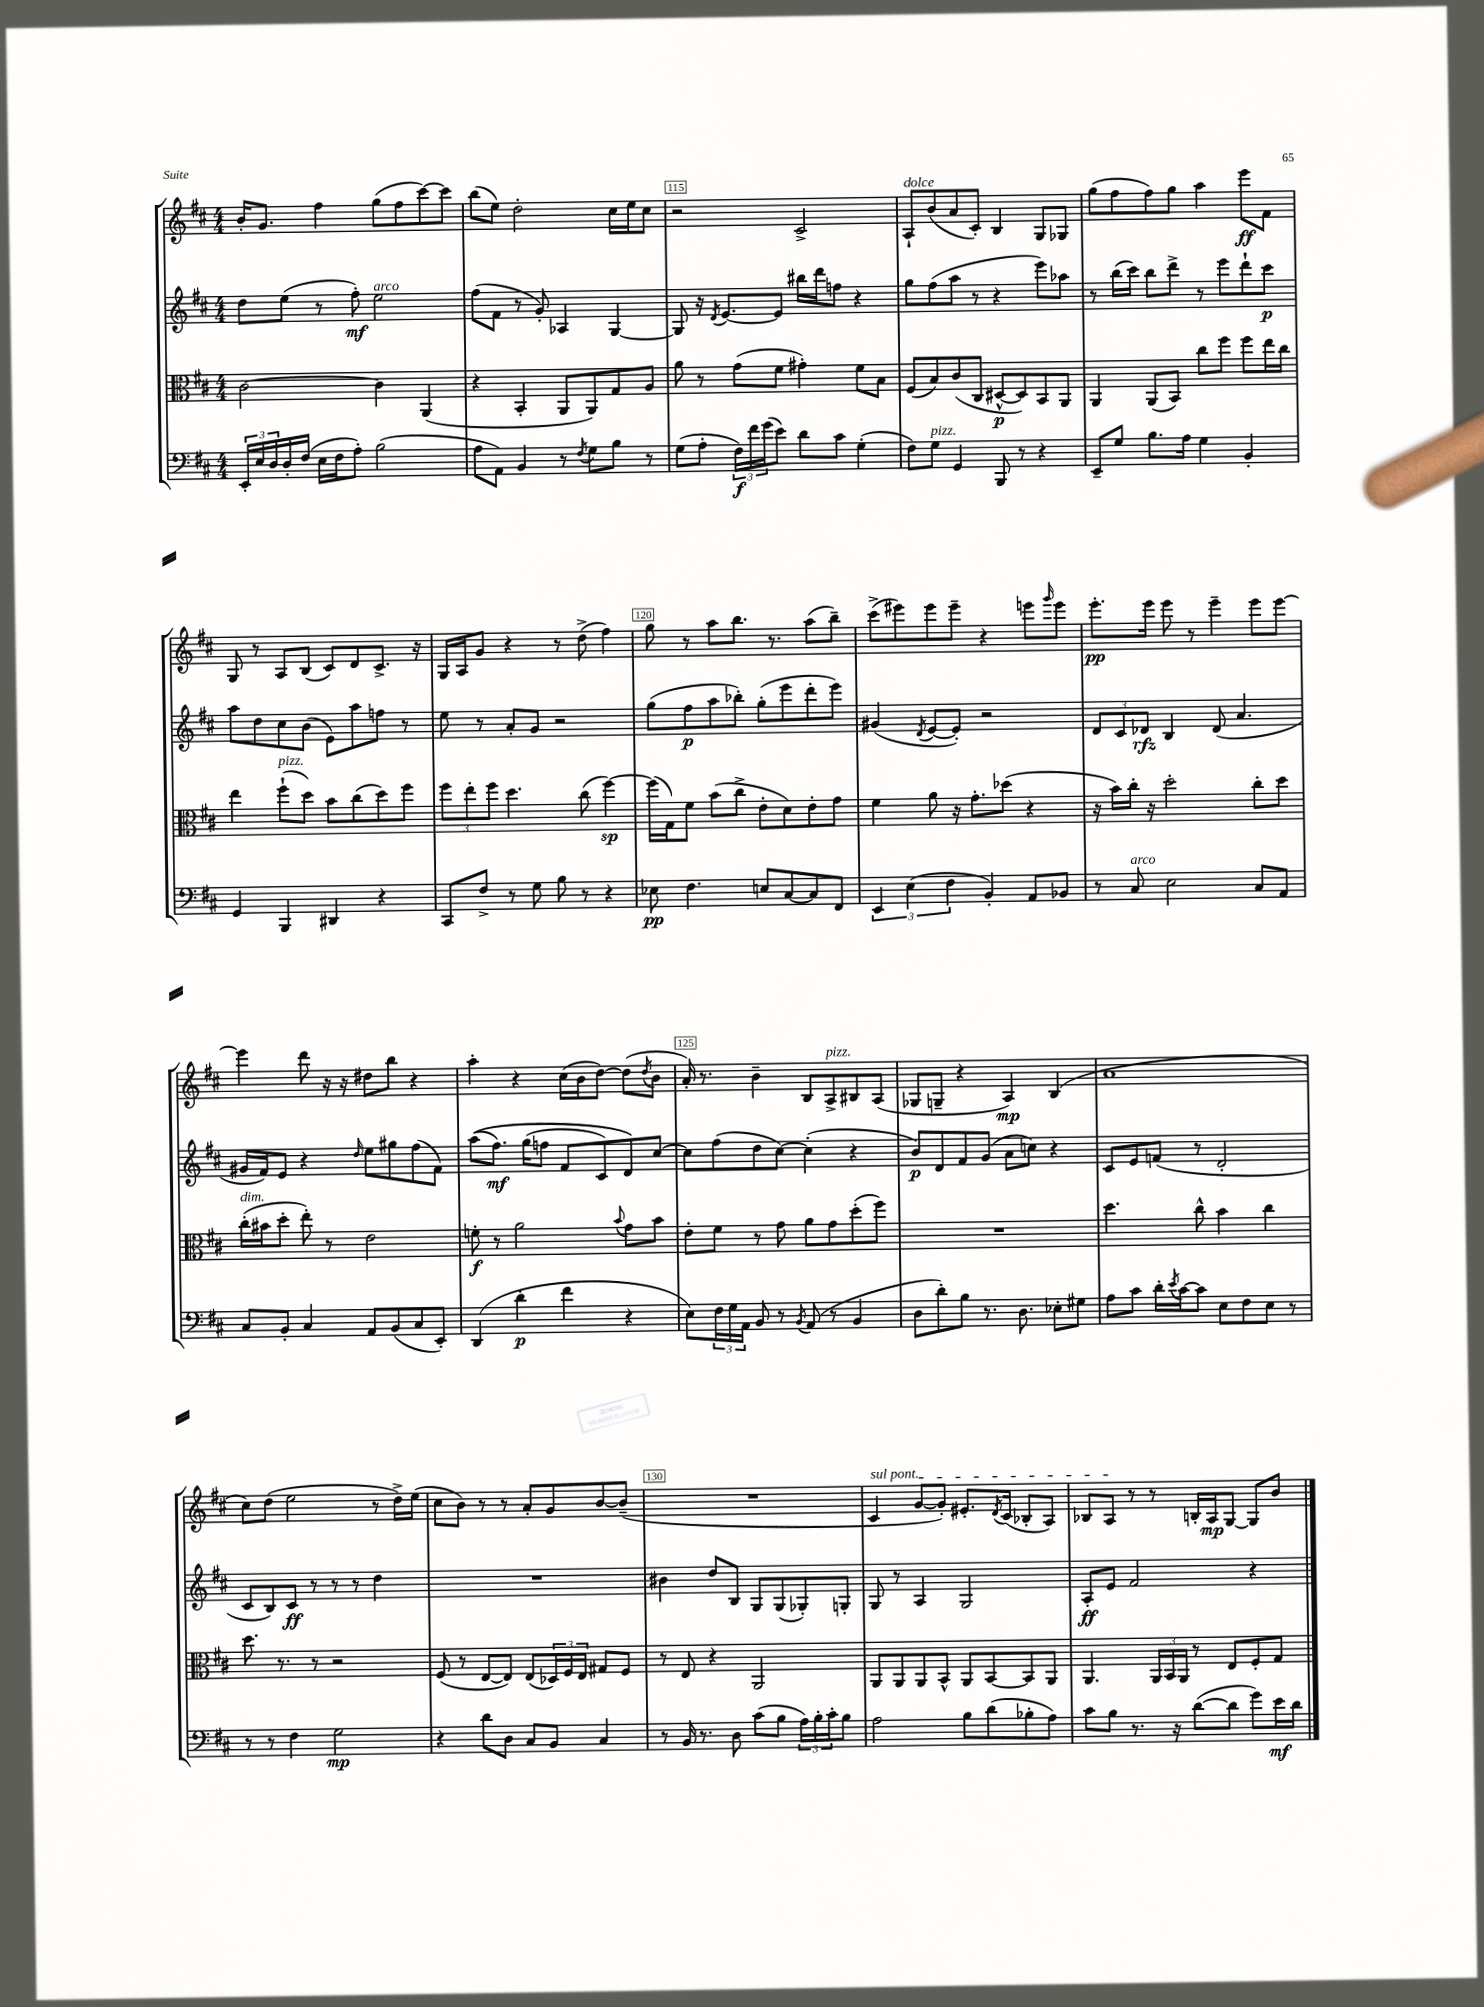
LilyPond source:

<<
\new StaffGroup <<
\new Staff = "s0" {
    \clef treble \key d \major \numericTimeSignature \time 4/4
    b'16-. g'8. fis''4 g''8( fis''8 cis'''8~) cis'''8 |
    b''8( e''8) d''2-. cis''16 e''16 cis''8 |
    r2 cis'2-> |
    a8-!^\markup { \italic "dolce" } b'8( a'8 cis'8-.) b4 g8 ges8 |
    g''8( fis''8 fis''8) g''8 a''4 e'''8\ff fis'8 |
    g8 r8 a8 b8( cis'8) d'8 cis'8.-> r16 |
    g16 a16 g'8 r4 r8 d''8->( fis''4) |
    g''8 r8 a''8 b''8. r8. a''8( b''8--) |
    cis'''8->( eis'''8) eis'''8 eis'''8-- r4 e'''8 \grace { g'''16 } e'''8 |
    e'''8.-.\pp e'''16 e'''8 r8 e'''4-- e'''8 e'''8~ |
    e'''4 d'''8 r16 r16 dis''8 b''8 r4 |
    a''4-. r4 cis''16( b'16 d''8~) d''8( \acciaccatura { d''8 } b'8 |
    a'16-.) r8. b'4-- b8 a8->^\markup { \italic "pizz." } bis8 a8( |
    ges8 g8-- r4 a4\mp) b4( |
    a'1 |
    cis''8) d''8( e''2 r8 d''16->) e''16( |
    cis''8 b'8) r8 r8 a'8-. g'8 b'8~ b'8--( |
    R1 |
    \once \override TextSpanner.bound-details.left.text = \markup { \italic "sul pont." } cis'4\startTextSpan g'8~ g'8-.) eis'8.-. \acciaccatura { d'8 } cis'16( bes8-. a8) |
    bes8 a8\stopTextSpan r8 r8 b16-. a16\mp g8~ g8 b'8 \bar "|." |
}
\new Staff = "s1" {
    \clef treble \key d \major \numericTimeSignature \time 4/4
    d''8 e''8( r8 fis''8-.\mf) e''2^\markup { \italic "arco" } |
    fis''8( fis'8 r8 g'8-.) aes4 g4~ |
    g8 r16 \acciaccatura { d'8 } e'8.~ e'8 bis''16 d'''16 f''8 r4 |
    g''8 fis''8( a''8 r8 r4 e'''8) aes''8 |
    r8 b''16( cis'''16) b''8 d'''8-> r8 e'''8 d'''8-! cis'''8\p |
    a''8 d''8 cis''8 b'8( e'8) a''8 f''8 r8 |
    e''8 r8 a'8-. g'8 r2 |
    g''8( fis''8\p a''8 bes''8-.) g''8-.( e'''8 d'''8-. e'''8) |
    gis'4( \acciaccatura { d'8 } e'8~ e'8-.) r2 |
    \tuplet 3/2 { d'8 cis'8 des'8\rfz } b4 des'8( a'4. |
    gis'16 fis'16) e'8 r4 \grace { d''16 } e''8 gis''8 fis''8( fis'8) |
    a''8(\( fis''8.\mf) g''16( f''8 fis'8 cis'8) d'8\) cis''8~ |
    cis''8 fis''8( d''8 cis''8~) cis''4-.( r4 |
    b'8\p) d'8 fis'8 g'8( a'8 c''8) r4 |
    cis'8 e'8 f'8( r8 d'2-. |
    cis'8 b8) cis'8\ff r8 r8 r8 d''4 |
    R1 |
    bis'4 d''8 b8 g8 g8( ges8-.) g8-. |
    g8 r8 a4 g2 |
    a8-.\ff e'8 fis'2 r4 \bar "|." |
}
\new Staff = "s2" {
    \clef alto \key d \major \numericTimeSignature \time 4/4
    cis'2~ cis'4 a,4( |
    r4 b,4-. a,8 a,8) g8 a8 |
    a'8 r8 g'8( fis'8 gis'4-.) fis'8 b8 |
    fis8( b8) cis'8( cis8 dis8~-^\p dis8) b,8 a,8 |
    a,4 a,8( b,8) cis''8 fis''8 fis''8 e''16 cis''16 |
    e''4 fis''8-!^\markup { \italic "pizz." }( d''8) b'8 cis''8( d''8) fis''8 |
    \tuplet 3/2 { fis''8 e''8-. fis''8 } d''4. cis''8( fis''4~\sp) |
    fis''16( g16) fis'8 b'8( cis''8-> e'8-. d'8) e'8-. g'8 |
    fis'4 a'8 r16 g'8.-. des''8( r4 |
    r16 b'16) cis''16-. r16 d''2-. cis''8-. d''8 |
    cis''16-.^\markup { \italic "dim." }( bis'16 d''8-. e''8-.) r8 e'2 |
    f'8-.\f r8 a'2 \appoggiatura { b'8 } g'8 b'8 |
    e'8-. fis'8 r8 g'8 a'8 g'8 d''8-.( fis''8) |
    R1 |
    d''4. cis''8-^ b'4 cis''4 |
    d''8. r8. r8 r2 |
    fis8( r8 e8~ e8) e8( \tuplet 3/2 { des16) fis16 e16 } gis8 fis8 |
    r8 e8 r4 a,2 |
    a,8 a,8 a,8 b,8-^ a,8 b,8~ b,8 a,8 |
    a,4. \tuplet 3/2 { a,16 b,16 a,16 } r8 e8 fis8-. g8 \bar "|." |
}
\new Staff = "s3" {
    \clef bass \key d \major \numericTimeSignature \time 4/4
    \tuplet 3/2 { e,16-. e16 d16 } d16-. fis16( e16 fis16 a8-.) b2( |
    a8 a,8) b,4 r8 \acciaccatura { fis8 } g8 b8 r8 |
    g8( a8-. \tuplet 3/2 { fis16\f) fis'16 g'16( } e'8) d'8 cis'8 g4-.( |
    fis8) g8^\markup { \italic "pizz." } g,4 b,,8 r8 r4 |
    e,8-- g8 b8. a16 g4 b,4-. |
    g,4 b,,4 dis,4 r4 |
    cis,8 fis8-> r8 g8 b8 r8 r4 |
    ees8\pp fis4. e8 cis8~ cis8 fis,8 |
    \tuplet 3/2 { e,4 e4( fis4 } b,4-.) a,8 bes,8 |
    r8 cis8^\markup { \italic "arco" } e2 cis8 a,8 |
    cis8 b,8-. cis4 a,8 b,8( cis8 e,8-.) |
    d,4( d'4-.\p fis'4 r4 |
    e8) \tuplet 3/2 { fis16 g16 a,16 } b,8 r8 \acciaccatura { b,8 } a,8( r8 b,4 |
    d8 d'8-.) b8 r8. d8. ees8-. gis8 |
    a8 cis'8 d'16-. \acciaccatura { e'8 } cis'16~ cis'8 e8 fis8 e8 r8 |
    r8 r8 fis4 g2\mp |
    r4 d'8 d8 cis8 b,8 cis4 |
    r8 b,16 r8. d8 cis'8( b8 \tuplet 3/2 { a16) b16-. cis'16-. } b8 |
    a2 b8 d'8( bes8-. a8) |
    cis'8 b8 r8. r16 d'8~( d'8 g'8) e'16\mf d'16 \bar "|." |
}
>>
>>
\layout { \context { \Score currentBarNumber = #113 \override BarNumber.break-visibility = ##(#f #t #t) barNumberVisibility = #(every-nth-bar-number-visible 5) \override BarNumber.stencil = #(make-stencil-boxer 0.1 0.3 ly:text-interface::print) } }
